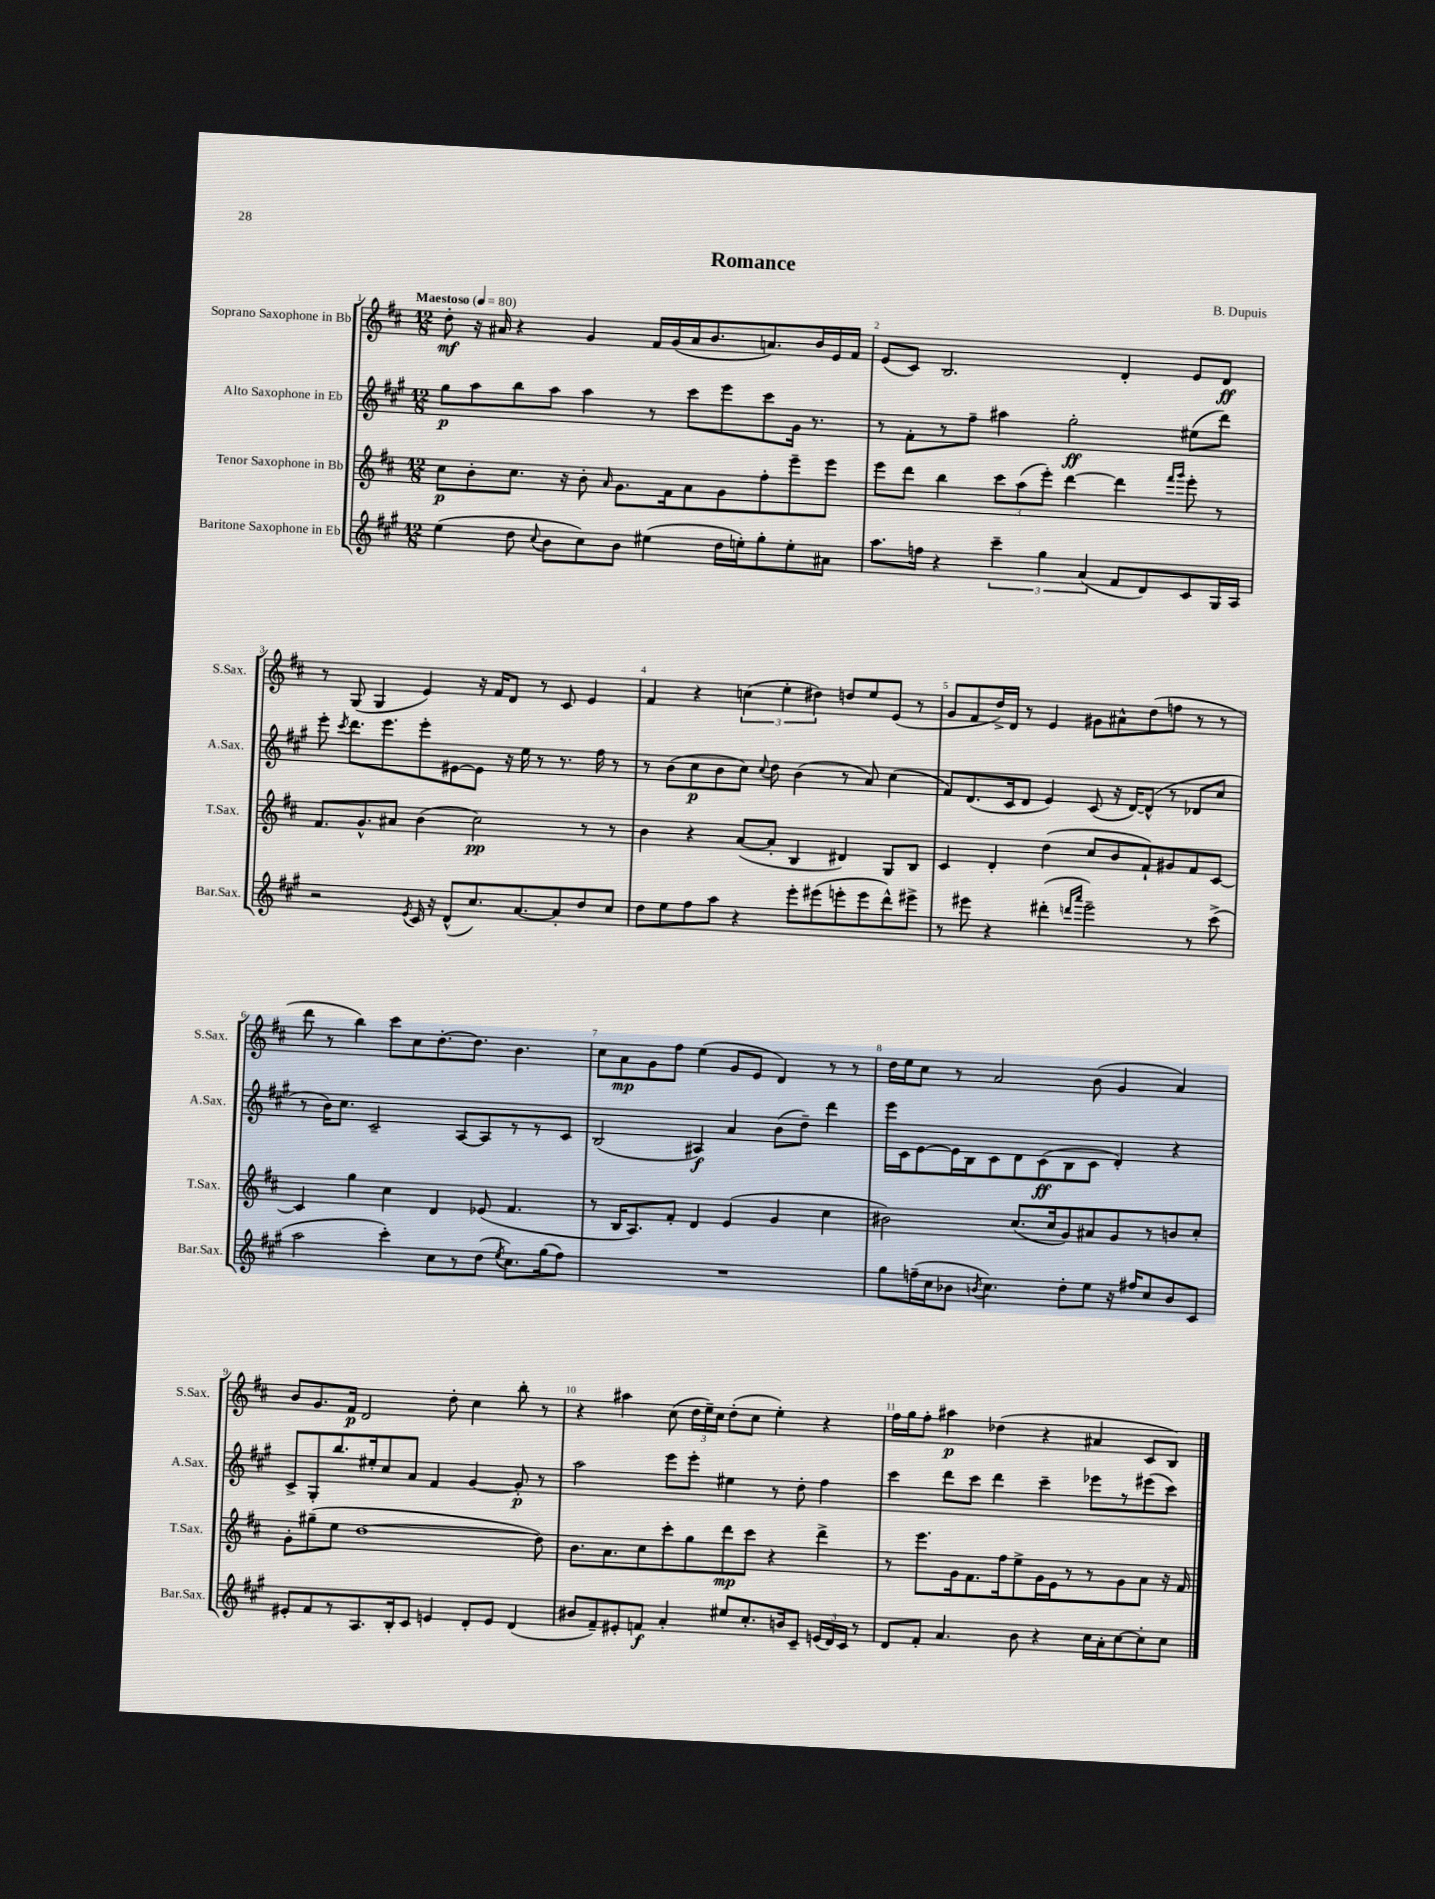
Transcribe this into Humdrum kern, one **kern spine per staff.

**kern	**kern	**kern	**kern
*staff4	*staff3	*staff2	*staff1
*clefG2	*clefG2	*clefG2	*clefG2
*k[f#c#g#]	*k[f#c#]	*k[f#c#g#]	*k[f#c#]
*M12/8	*M12/8	*M12/8	*M12/8
*MM80	*MM80	*MM80	*MM80
(4ee\	8cc#\L	8gg#\L	8dd'\
.	8b'\	8aa\	16r
.	.	.	16a#/
8dd\	8.cc#\J	8bb\	4r
8qqcc#/	.	.	.
8b\L	.	8aa\J	.
.	16r	.	.
8cc#\)	8b'\	4aa\	4g/
.	16qqa/	.	.
8b\J	8.g\L	.	.
(4ee#\	.	8r	16f#/LL
.	16f#\k	.	(16g/
.	8a\	8ccc#\L	16a#/J
.	.	.	8.b/
16dd\LL	8g\	8eee\	.
16ee'\J)	.	.	.
8gg#'\	8ff#'\	8ccc#\	8.a/)
8ee'\	8eee~\	16g#\Jk	.
.	.	8.r	16b/L
8a#\J	8eee\J	.	16e/
.	.	.	16f#/JJ
=	=	=	=
8.aa\L	8eee\L	8r	(8e/L
.	8ddd\J	8f#'\L	8c#/J)
16ff\Jk	.	.	.
4r	4bb\	8r	2.B/
.	.	8ff#~\J	.
6ccc#~\	12ccc#\L	4aa#\	.
.	(12aa\	.	.
6gg#\	12eee'\J)	.	.
.	[4ddd\	2gg#'\	.
(6a/	.	.	.
8f#/L	4ddd\]	.	4d'/
8d/)	.	.	.
.	16qqfff#/LL	.	.
.	16qqggg/JJ	.	.
8c#/	8eee'\	(8ee#\L	8e/L
16G#/L	8r	8ddd\J)	8d/J
16A/JJ	.	.	.
=	=	=	=
2r	8.f#/L	8eee'\	8r
.	.	8qccc#/	.
.	.	8.ddd\L	(8G/
.	8.g^^/	.	.
.	.	.	4G/
.	.	8.eee\	.
.	8a#/J	.	.
8qe/	.	.	.
16c#/	(4b\	8eee'\	4e/)
16r	.	.	.
(8d^^/L	.	[8e#\	.
8.cc#/)	2cc#\)	8e#\]J	16r
.	.	.	16f#/LK
.	.	16r	8d/J
[8.a/	.	16ee\	.
.	.	8r	8r
8a'/]	.	8.r	8c#/
8dd/	8r	.	4e/
.	.	16ff#\	.
8cc#/J	8r	8r	.
=	=	=	=
8dd\L	4b\	8r	4f#/
8ee\	.	(8b\L	.
8ff#\	4r	8cc#\	4r
8aa\J	.	8b\	.
4r	([8a/L	8cc#\J)	(6cc\
.	.	8qqcc#/	.
.	8a'/]J	8dd\	.
.	.	.	6ee'\
8eee'\L	4B/	(4b\	.
.	.	.	6dd#\)
(8eee#\	.	.	.
8eee'\	4d#/)	8r	8dd/L
8eee\	.	8a/)	8ee/
8ddd^^\)	8G/L	(4cc#\	(8e/J
8eee#^\J	8B/J	.	8r
=	=	=	=
8r	4c#/	8f#/L)	8g/L
8eee#\	.	(8.d/	8f#/
4r	4d'/	.	16dd^/L)
.	.	16c#/k	16d/JJ
.	.	8d/J	8r
(4ddd#'\	(4dd\	4e/)	4e/
16qqddd/LL	.	.	.
16qqaaa/JJ	.	.	.
2eee#~\)	8cc#/L	(8c#/	8g#\L
.	8b/	16r	8a#^^\
.	.	[16d/LK)	.
.	8f#`/)	(8d^^/]J	(8dd\
.	8g#/	8r	8ff\J
8r	8f#/	8d-/L	8r
(8ccc#^\	[8c#/J	8cc#/J	8r
=	=	=	=
2aa\	4c#/]	8r	8ddd\
.	.	16b\LK)	8r
.	.	8.cc#\J	.
.	4gg\	.	4bb\)
.	.	2c#~/	.
4ccc#'\)	4cc#\	.	8ccc#\L
.	.	.	8cc#\
8cc#\L	4d/	.	[8.dd'\
8r	.	[8A/L	.
.	.	.	8.dd\]J
(8dd\J	(8e-/	8A/]	.
8qee/	.	.	.
8.cc#\L)	4.f#/	8r	4.b\
.	.	8r	.
(16gg#\k	.	.	.
8ff#\J)	.	8c#/J	.
=	=	=	=
1.r	8r	(2B/	8cc#\L
.	16B/LK	.	8a\
.	8.A/)	.	.
.	.	.	8g\
.	8f#'/J	.	8ff#\J
.	4d/	4A#/)	(4ee\
.	(4e/	4a/	8g/L
.	.	.	8e/J
.	4g/	(8b\L	4d/)
.	.	8dd~\J)	.
.	4cc#\	4ddd\	8r
.	.	.	8r
=	=	=	=
8gg#\L	2b#\)	16eee\LL	16dd\LL
.	.	16c#\J	16ee\J
(16ff~\L	.	[8e\	8cc#\J
16cc#\J	.	.	.
8b-\J	.	16e\]L	8r
.	.	16B\J	.
8qb/	.	.	.
4.cc#\)	.	8c#\	2a/
.	(8.cc#/L	8d\	.
.	.	(8c#\	.
.	16cc#/k	.	.
8dd'\L	8g/)	8B\	.
8ee\J	8a#/	8c#\J	(8b\
16r	8g/	4d'/)	4g/
16ff#/LK	.	.	.
8cc#/	8r	.	.
8b/	8b/	4r	4a/)
8c#/J	8cc#'/J	.	.
=	=	=	=
8e#'/L	8g'\L	8c#^/L	8b/L
8f#/	(8gg#~\	8G#'/	8.g/
8r	8ee\J	8.bb/	.
.	.	.	16f#/Jk
8.A/	[1dd	.	2d/
.	.	16ee#'/k	.
.	.	8cc#/	.
16B'/k	.	.	.
8c#/J	.	8a/J	.
4e/	.	4f#/	.
.	.	.	8dd'\
8d'/L	.	[4g#/	4cc#\
8e/J	.	.	.
(4d/	.	8g#'/]	8bb'\
.	8dd\])	8r	8r
=	=	=	=
8b#/L	8.b\L	2aa\	4r
8f#~/)	.	.	.
.	8.a\	.	.
8e#'/	.	.	4aa#\
8f/J	8cc#\	.	.
4a'/	8ccc#'\	8eee\L	(8cc#\
.	8gg\	8eee'\J	24dd\LL
.	.	.	24ee~\)
.	.	.	24cc#\JJ
8ee#/L	8ddd\	4ee#\	(8dd'\L
8.cc#'/	8ccc#\J	.	8cc#\J
.	4r	8r	4ee'\)
16b/k	.	.	.
8c#~/J	.	8dd'\	.
(24e/LL	4ddd^\	4ff#\	4r
24d/)	.	.	.
24c#/JJ	.	.	.
8r	.	.	.
=	=	=	=
8d/L	8r	4ccc#\	16ff#\LL
.	.	.	16gg\J
8f#'/J	8.eee\L	.	8ff#'\J
4.a/	.	8ddd\L	4aa#\
.	16g\k	.	.
.	8.f#\	8ccc#\J	.
.	.	4ddd\	(4dd-\
.	16ff#\k	.	.
8b\	8ee^\	.	.
4r	16g\L	4ccc#~\	4r
.	16e\J	.	.
.	8r	.	.
16cc#\LL	8r	8eee-\L	4a#/
16a'\J	.	.	.
[8cc#\	8g\	8r	.
8cc#'\]	8a\J	(8eee#\	8c#/L
8cc#\J	16r	8ccc#\J)	8B/J)
.	16f#/	.	.
==	==	==	==
*-	*-	*-	*-
